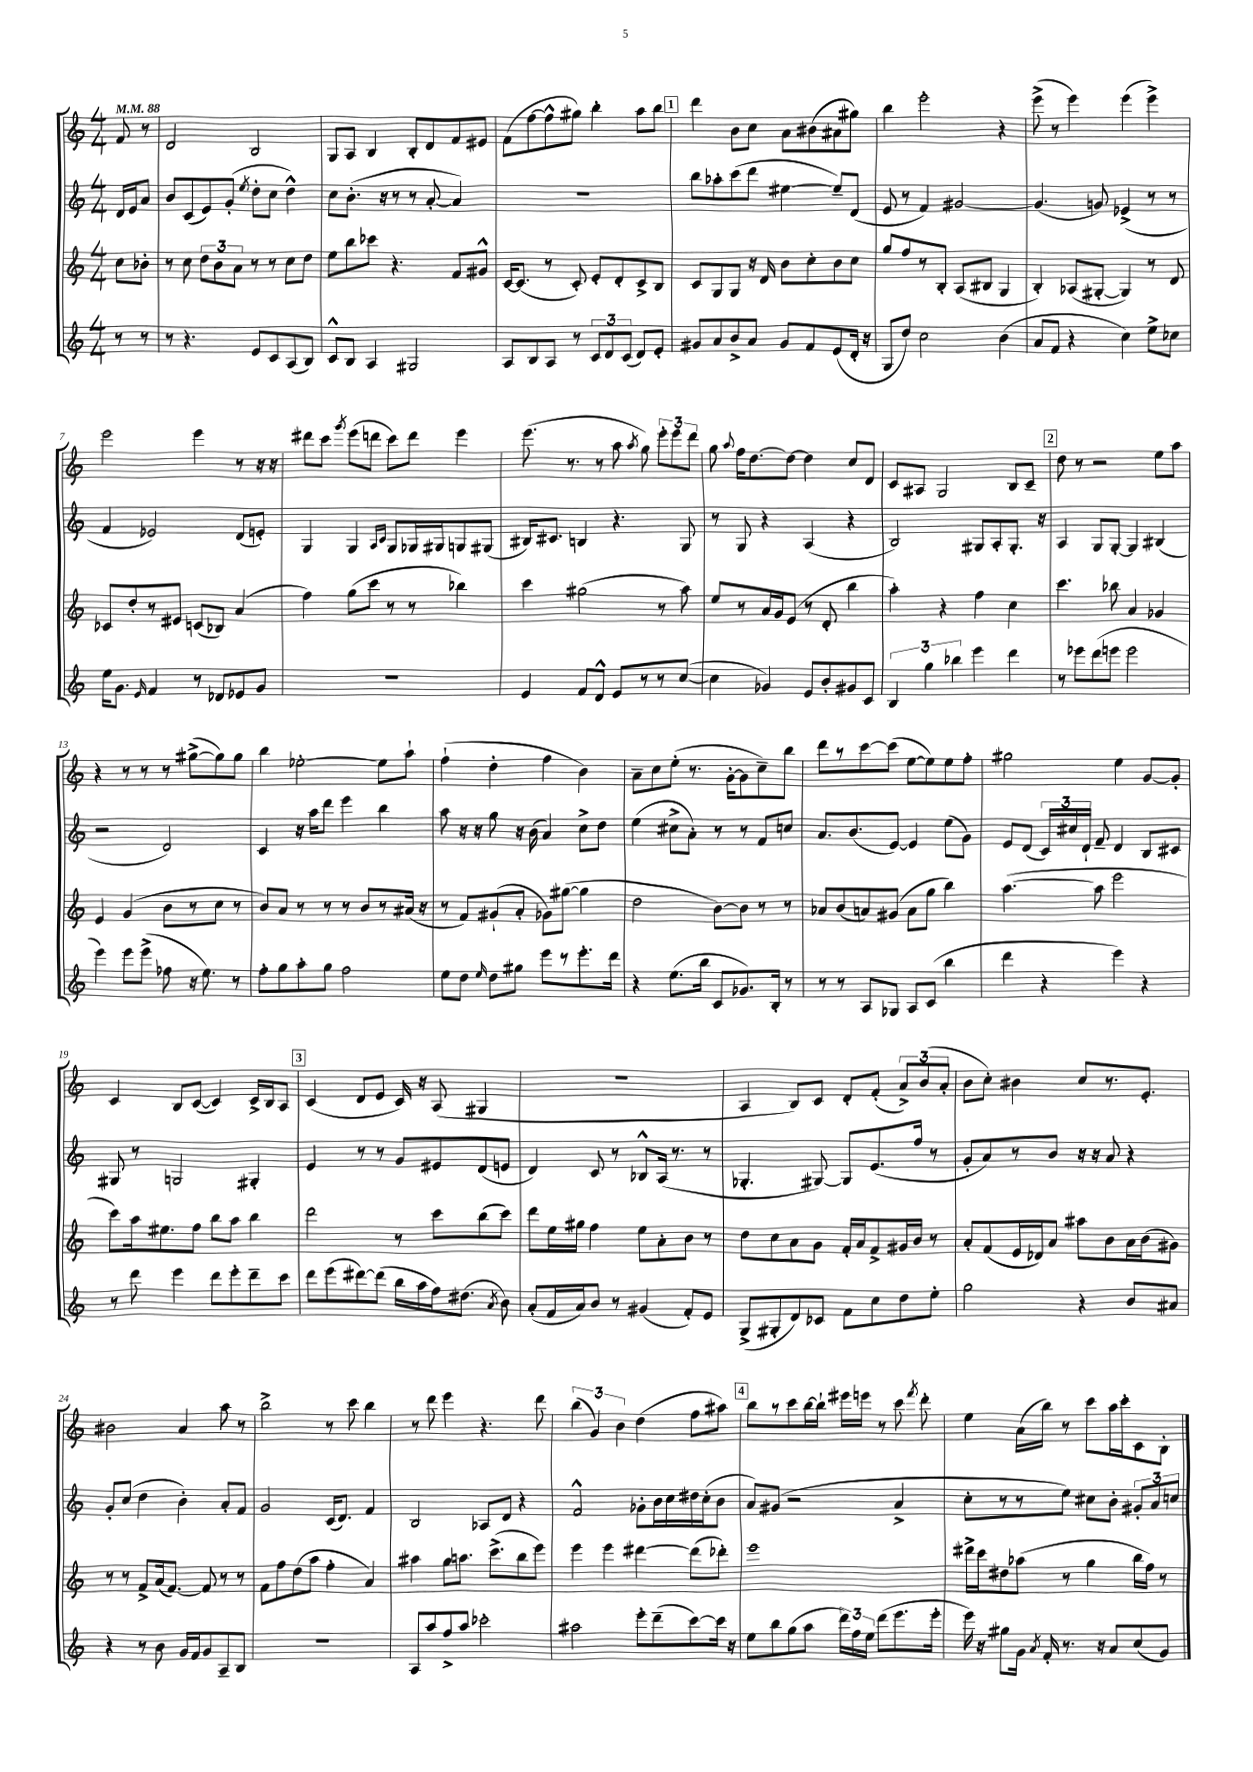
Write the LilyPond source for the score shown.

<<
\new StaffGroup <<
\new Staff = "s0" {
    \clef treble \key c \major \numericTimeSignature \time 4/4 \partial 4 \tempo 4 = 88
    \autoBeamOff f'8 r8 |
    d'2 b2 |
    g8[ a8] b4 b8[-. d'8 f'8 eis'8] |
    f'8[( f''8~ f''8-^ gis''8]) b''4-. a''8[ b''8] |
    \mark \markup { \box "1" } d'''4 b'8[ c''8] a'8[ bis'8( ais'8 gis''8]) |
    b''4 e'''2-. r4 |
    e'''8->( r8 e'''4) e'''4( e'''4->) |
    e'''2 e'''4 r8 r16 r16 |
    dis'''8[ c'''8] \acciaccatura { g'''8 } e'''8[( d'''8] c'''8[) d'''8] e'''4 |
    e'''8.( r8. r8 a''8 \acciaccatura { a''8 } g''8) \tuplet 3/2 { e'''8[-. e'''8 d'''8] } |
    g''8 \appoggiatura { a''8 } f''16[ d''8.~ d''8]~ d''4 c''8[ d'8] |
    c'8[ ais8] g2 b8[ c'8]-- |
    \mark \markup { \box "2" } d''8 r8 r2 e''8[ a''8] |
    r4 r8 r8 r8 gis''8[~->( gis''8) gis''8] |
    b''4 ees''2~-. ees''8[ a''8]-! |
    f''4-!( d''4-. f''4 b'4) |
    a'8[-- c''8 e''8]-.( r8. g'16[~-. g'8 c''8--) b''8] |
    d'''8[ r8 c'''8~ c'''8]( e''8[~ e''8) e''8 f''8]-. |
    gis''2 e''4 g'8[~ g'8]-. |
    c'4 b8[ c'8]~( c'4) c'16[-> b16 a8] |
    \mark \markup { \box "3" } c'4( d'8[ e'8] c'16) r16 a8( gis4 |
    R1 |
    a4 b8[) c'8] d'8[-. f'8]-.( \tuplet 3/2 { a'8[->) b'8( a'8]-. } |
    b'8[ c''8]-.) bis'4 c''8[ r8. e'8.]-. |
    bis'2 a'4 a''8 r8 |
    b''2-> r8 c'''8 b''4 |
    r8 d'''8 e'''4 r4. d'''8 |
    \tuplet 3/2 { b''4( g'4) b'4 } d''4( f''8[ ais''8]) |
    \mark \markup { \box "4" } b''8[ r8 c'''8 b''16~ b''16]-! eis'''16[ e'''16] r8 c'''8 \acciaccatura { f'''8 } d'''8-. |
    e''4 a'16[( b''16]) r8 c'''8[ a''16 c'''16-. c'8 b8]-. \bar "|." |
}
\new Staff = "s1" {
    \clef treble \key c \major \numericTimeSignature \time 4/4 \partial 4
    \autoBeamOff d'16[ e'16 a'8] |
    b'8[ c'8( e'8) g'8]-.( \acciaccatura { e''8 } d''8[-. c''8] d''4-^) |
    c''8[ b'8.]-.( r16 r8 r8 a'8~-. a'4) |
    R1 |
    \mark \markup { \box "1" } b''8[ aes''8-. c'''8( d'''8] eis''4~ eis''8[--) d'8]( |
    e'8 r8 f'4) gis'2~ |
    gis'4.( g'8) ees'4->( r8 r8 |
    f'4 ees'2) d'8[( e'8]-.) |
    g4 g4 \grace { a16[ c'16] } g8[ ges16 gis16 g8 gis8]( |
    bis16[) cis'8.] b4 r4. g8 |
    r8 g8 r4 a4( r4 |
    b2) gis8[ a8-. gis8.]-. r16 |
    \mark \markup { \box "2" } a4 g8[ g8]~-. g4 bis4( |
    r2 d'2) |
    c'4 r16 a''16[ d'''8] e'''4 b''4 |
    a''8 r16 r16 g''8 r16 b'16( a'4) c''8[-> d''8] |
    e''4( cis''8[-> a'8]-.) r8 r8 f'8[ c''8] |
    a'8.[ b'8.( e'8]~) e'4 e''8[( g'8]) |
    e'8[ d'8]( \tuplet 3/2 { c'16[) cis''16 d'16]-! } f'8-- d'4 b8[ cis'8] |
    gis8 r8 g2 gis4-. |
    \mark \markup { \box "3" } e'4 r8 r8 g'8[ eis'8 d'8( e'8] |
    d'4) c'8 r8 bes8[-^ a16]( r8. r8 |
    ges4.-. gis8~) gis8[ e'8.( f''16] r8 |
    g'8[-. a'8) r8 b'8] r16 r16 a'8 r4 |
    g'8[-. c''8]( d''4 b'4-.) a'8[-. f'8] |
    g'2 c'16[( d'8.]) f'4 |
    b2 aes8[ d'8] r4 |
    f'2-^ ges'8[-. b'16 c''16 dis''16 c''16-.( b'8] |
    \mark \markup { \box "4" } a'8[) gis'8]( r2 a'4-> |
    c''8[-. r8 r8 e''8]) cis''8[ b'8]-. \tuplet 3/2 { gis'8[-. a'8 c''8] } \bar "|." |
}
\new Staff = "s2" {
    \clef treble \key c \major \numericTimeSignature \time 4/4 \partial 4
    \autoBeamOff c''8[ bes'8]-. |
    r8 c''8 \tuplet 3/2 { d''8[ b'8 a'8] } r8 r8 c''8[ d''8] |
    e''8[ b''8 ces'''8] r4. f'8[ gis'8]-^ |
    c'16[~ c'8.]( r8 c'8-.) e'8[-. d'8-. c'8-> b8] |
    \mark \markup { \box "1" } c'8[ g8 g8] r16 d'16 b'8[ c''8-. b'8 c''8] |
    g''8[ f''8 r8 b8]-. a8[( bis8] g4 |
    b4-.) aes8[( gis8]~-. gis4) r8 d'8 |
    ces'8[ d''8-. r8 eis'8] c'8[( bes8]) a'4( |
    f''4) g''8[( c'''8] r8 r8 bes''4) |
    c'''4 gis''2( r8 a''8) |
    e''8[ r8 a'16 g'16 e'8]( r8 d'8-. b''4 |
    a''4-.) r4 f''4 c''4 |
    \mark \markup { \box "2" } c'''4. bes''8 a'4 ges'4 |
    e'4 g'4( b'8[ r8 c''8] r8 |
    b'8[) a'8] r8 r8 r8 b'8[ r8 ais'16]( r16 |
    r8 f'8[) gis'8-!( a'8]-. ges'8[) gis''8]~( gis''4 |
    d''2 b'8[~) b'8] r8 r8 |
    aes'8[ b'8( a'8) gis'8]( a'8[ g''8] b''4) |
    a''4.~( a''8 e'''2 |
    c'''8[) a''16 eis''8. f''8] b''8[ a''8] b''4 |
    \mark \markup { \box "3" } d'''2 r8 c'''8[ b''8( c'''8]) |
    d'''8[ e''16 gis''16] f''4 e''8[ a'8-. b'8] r8 |
    d''8[ c''8 a'8 g'8] f'16[-. a'16 f'8-> gis'16 b'16] r8 |
    a'8[-. f'8( e'16 des'16) a'8] ais''8[ b'8 a'16 b'16( gis'8]) |
    r8 r8 f'8[-> a'16( f'8.]~) f'8 r8 r8 |
    f'8[ f''8 d''8( a''8] f''4-. a'4) |
    ais''4 g''8[ a''8.] c'''8.[->( b''8 e'''8]) |
    e'''4 e'''4 dis'''4~ dis'''8[( des'''8]-.) |
    \mark \markup { \box "4" } e'''1 |
    dis'''16[-> c'''16 dis''8 aes''8]( r8 g''4 b''16[ f''16]) r8 \bar "|." |
}
\new Staff = "s3" {
    \clef treble \key c \major \numericTimeSignature \time 4/4 \partial 4
    \autoBeamOff r8 r8 |
    r8 r4. e'8[ c'8 a8( b8]) |
    c'8[-^ b8] a4 gis2 |
    a8[ b8 a8] r8 \tuplet 3/2 { c'8[ d'8 c'8]( } d'8[) e'8]-. |
    \mark \markup { \box "1" } gis'8[ a'8 b'8-> a'8] gis'8[ f'8 e'8( d'16]-. r16 |
    g8[ d''8]) c''2 b'4( |
    a'8[ f'8] r4 c''4) e''8[-> ces''8] |
    e''16[ g'8.] \grace { e'16 } f'4 r8 des'8[ ees'8 g'8] |
    R1 |
    e'4 f'8[ d'8]-^ e'8[ r8 r8 c''8]~( |
    c''4 ges'4) e'8[ b'8-. gis'8 c'8] |
    \tuplet 3/2 { b4 g''4 bes''4 } e'''4 d'''4 |
    \mark \markup { \box "2" } r8 ees'''8[ d'''8( e'''8] e'''2 |
    e'''4) e'''8[ e'''8]->( fes''8 r16 e''8.) r8 |
    f''8[-. g''8 a''8-. g''8] f''2 |
    e''8[ d''8] \grace { e''16 } d''8[ gis''8] e'''8[ r8 e'''8.-. d'''16] |
    r4 e''8.[( b''16] c'8[ ges'8.) b16]-. r8 |
    r8 r8 a8[ ges8] a8[ c'8]( b''4 |
    d'''4 r4 e'''4) r4 |
    r8 d'''8 e'''4 d'''8[ e'''8-. d'''8-- c'''8] |
    \mark \markup { \box "3" } d'''8[ e'''8( dis'''8~) dis'''8]( b''16[ a''16 f''16) dis''8.]( \acciaccatura { a'8 } b'8) |
    a'8[-.( f'16 a'16) b'8] r8 gis'4( f'8[-.) e'8] |
    g8[->( gis8-. d'8) ces'8] f'8[ c''8 d''8 e''8]-. |
    g''2 r4 b'8[ ais'8] |
    r4 r8 b'8 g'16[ f'16 g'8 a8-- b8] |
    R1 |
    a8[ a''8 f''8-> a''8] ces'''2-. |
    ais''2 e'''8[-. d'''8--( c'''8~) c'''16] r16 |
    \mark \markup { \box "4" } e''8[ b''8 g''8( a''8] \tuplet 3/2 { d'''16[) f''16 e''16] } d'''8[( e'''8. e'''16]-. |
    e'''16) r16 gis''8[ g'16] \acciaccatura { a'8 } f'16-. r8. r16 a'8[ c''8( g'8]) \bar "|." |
}
>>
>>
